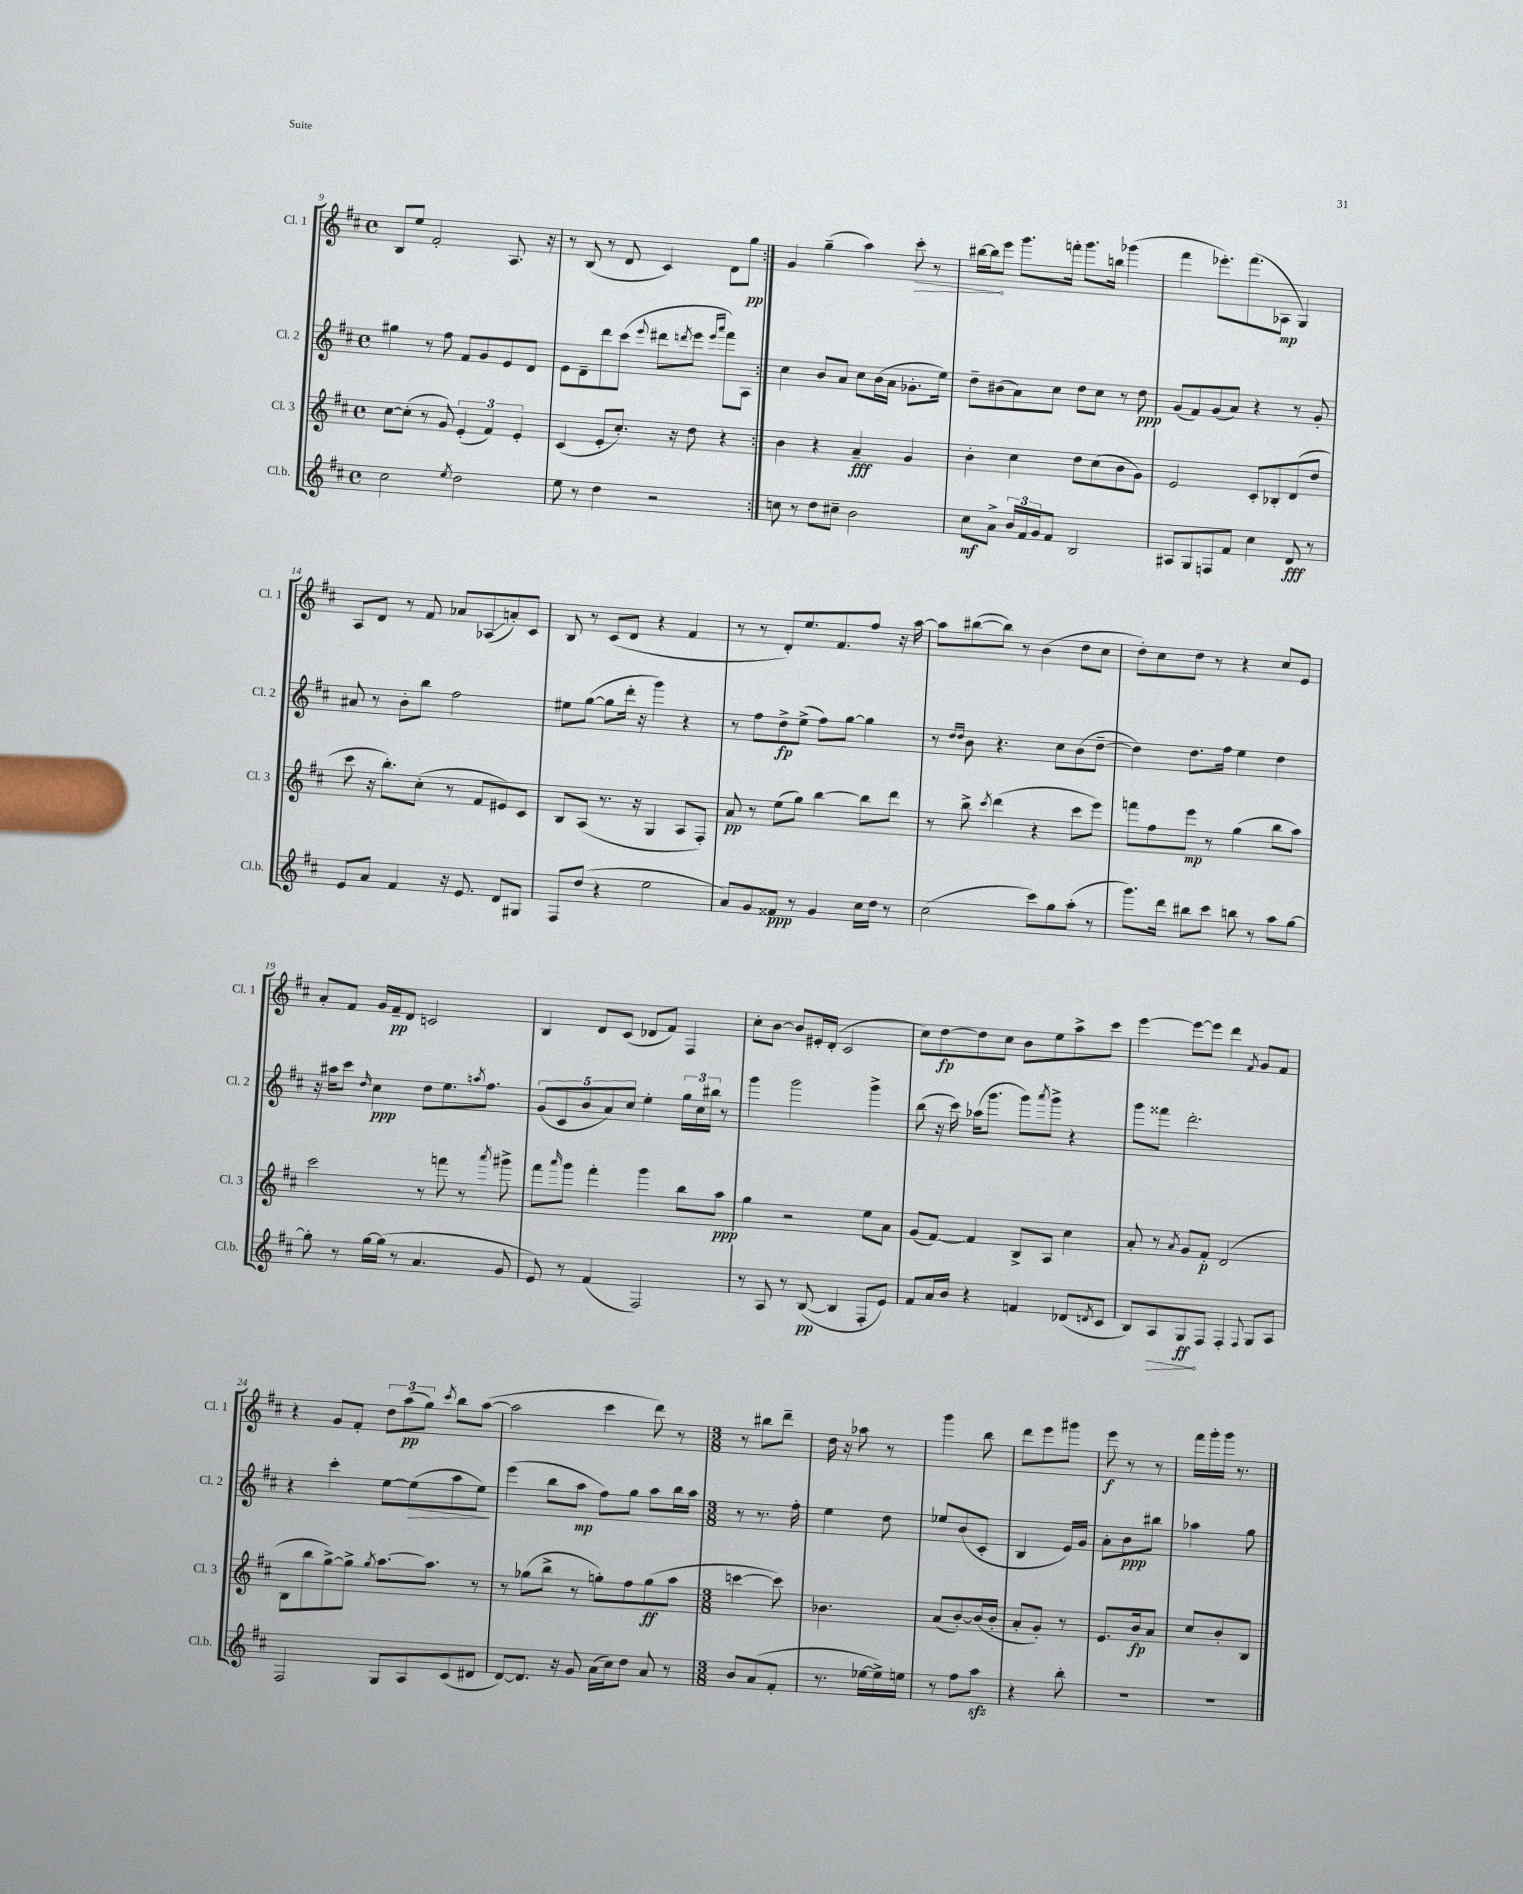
<<
\new StaffGroup <<
\new Staff = "s0" \with { instrumentName = "Cl. 1" shortInstrumentName = "Cl. 1" } {
    \clef treble \key d \major \defaultTimeSignature \time 4/4
    \repeat volta 2 { b8 e''8 fis'2-. a8. r16 |
    r8 b8( r8 d'8 cis'4) d'8 g''8\pp | }
    g'4 g''4--( a''4) \once \override Hairpin.circled-tip = ##t cis'''8-.\> r8 |
    bis''16~ bis''16\! e'''8 g'''8. f'''16-. g'''8. b''16 ges'''4( |
    fis'''4 ees'''8.-.) fis'''8.( aes8\mp g4) |
    a8 d'8 r8 fis'8 aes'8 aes8\glissando( a'8-.) cis'8 |
    b8 r8 cis'8( d'8 r4 fis'4 |
    r8 r8 d'8-.) e''8. fis'8. fis''8 r16 a''16~ |
    a''8 bis''8~( bis''8) r8 b'4( d''8 cis''8 |
    d''8-.) cis''8 d''8 r8 r4 cis''8 e'8 |
    a'8-. fis'8 g'16 fis'16--\pp d'8 c'2 |
    b4 d'8 cis'8( des'8 fis'8) fis4 |
    cis''8-. b'8~ b'8 eis'16-. d'16-.( cis'2 |
    cis''8) d''8~\fp d''8 cis''8 b'8 e''8 a''8-> cis'''8 |
    e'''4~ e'''8~ e'''8 d'''4 \acciaccatura { fis'8 } g'8 fis'8 |
    r4 g'8 fis'8-. \tuplet 3/2 { d''8 a''8\pp( g''8) } \acciaccatura { cis'''8 } b''8 a''8~( |
    a''2 cis'''4 d'''8) r8 |
    \numericTimeSignature \time 3/8 r8 bis''8 d'''8-- |
    d''16 r16 aes''8 r8 |
    g'''4 b''8 |
    d'''8 e'''8 gis'''8 |
    e'''8\f r8 r8 |
    fis'''16 g'''16-. g'''16 r8. \bar "|." |
}
\new Staff = "s1" \with { instrumentName = "Cl. 2" shortInstrumentName = "Cl. 2" } {
    \clef treble \key d \major \defaultTimeSignature \time 4/4
    \repeat volta 2 { gis''4 r8 fis''8 fis'8 g'8 e'8 d'8 |
    e'8 d'8-- d'''8 cis'''8( \appoggiatura { e'''8 } dis'''8 \acciaccatura { d'''8 } e'''8 \grace { e'''16 a'''16 } fis'''8) a8 | }
    cis''4 b'8 a'8 cis''8 b'16( a'16 ges'8.-. e''16) |
    d''8-- bis'8( a'8) cis''8 d''8 cis''8 r8 d''8\ppp |
    g'8( fis'8) g'8( a'8) r4 r8 g'8-. |
    ais'8 r8 b'8-. b''8 fis''2 |
    eis''8 g''8~( g''8 d'''16-. r16 g'''4) r4 |
    r8 fis''8 d''8->\fp e''8->( fis''8) g''8~ g''4 |
    r8 \grace { d''16 d''16 } b'8 r4. cis''8 b'8( d''8~-- |
    d''4) d''8. fis''16 e''4 d''4 |
    r16 ais''16 cis'''8 \grace { d''16 } cis''4\ppp d''8 e''8. \acciaccatura { a''8 } fis''8. |
    \tuplet 5/4 { g'8( cis'8 b'8 a'8) cis''8 } e''4-. \tuplet 3/2 { g''16 cis''16 bis''16 } r8 |
    g'''4 g'''2 g'''4-> |
    b''8( r16 cis'''16) aes''16( g'''8. g'''8) \acciaccatura { a'''8 } g'''8-> r4 |
    g'''8 fisis'''8 d'''2.-. |
    r4 cis'''4-. e''8~ e''8\>( a''8 e''8\!) |
    e'''4( b''8 a''8\mp fis''8) g''8 a''8 b''16 a''16 |
    \numericTimeSignature \time 3/8 r8 r8. fis''16-. |
    e''4 d''8 |
    ees''8 b'8( cis'8-. |
    b4 e'16) g'16 |
    a'8-. b'8\ppp bis''8 |
    aes''4 g''8 \bar "|." |
}
\new Staff = "s2" \with { instrumentName = "Cl. 3" shortInstrumentName = "Cl. 3" } {
    \clef treble \key d \major \defaultTimeSignature \time 4/4
    \repeat volta 2 { cis''8~ cis''8-.( r8 g'8) \tuplet 3/2 { e'4-.( fis'4) e'4-. } |
    cis'4( e'8-. cis''8.-.) r16 d''8 r4 | }
    b'4 r4 a'4--\fff g'4 |
    b'4-. cis''4 d''8 cis''8( b'8 g'8) |
    e'2 cis'8-. bes8-. d'8( d''8 |
    cis'''8 r16 b''8.-.) cis''8-.( r8 fis'8 eis'8) cis'8 |
    b8 a8( r8. r16 g4 a8 fis8-.) |
    a'8\pp r8 e''8( g''8) b''4~ b''8 d'''8 |
    r8 b''8-> \acciaccatura { cis'''8 } d'''4( r4 cis'''8 e'''8) |
    f'''8 fis''8 e'''8\mp r8 g''4( b''8 a''8) |
    cis'''2 r8 f'''8 r8 \acciaccatura { a'''8 } gis'''8-> |
    fis'''8 \grace { a'''16 } g'''8 fis'''4-. g'''4 b''8 a''8\ppp |
    g''4 r2 e''8 a'8 |
    g'8( fis'8~) fis'4 b8-> a8 cis''4 |
    a'8-. r8 \acciaccatura { a'8 } g'8 fis'8-.\p d'2( |
    b8 b''8 g''8~->) g''8-> \acciaccatura { g''8 } a''8.~ a''8. r8 |
    r8 ges''8( b''8-> r8 g''8-.) fis''8 g''8\ff( a''8 |
    \numericTimeSignature \time 3/8 c'''4~ c'''8) |
    bes'4. |
    a'8( b'8~-.) b'16( b'16-. |
    a'8-. g'8-.) r8 |
    e'8. b'16\fp a'8 |
    cis''8 b'8-. b8 \bar "|." |
}
\new Staff = "s3" \with { instrumentName = "Cl.b." shortInstrumentName = "Cl.b." } {
    \clef treble \key d \major \defaultTimeSignature \time 4/4
    \repeat volta 2 { cis''2 \acciaccatura { e''8 } d''2 |
    e''8 r8 d''4 r2 | }
    c''8 r8 d''8 cis''8-- b'2 |
    cis''8\mf a'8-> \tuplet 3/2 { b'16 fis'16 g'16 } fis'8 b2 |
    ais8 g8 f8 fis'8 cis''4 d'8\fff r8 |
    e'8 a'8 fis'4 r16 e'8. d'8 gis8 |
    fis8 d''8( r4 e''2 |
    a'8) g'8 fisis'8\ppp r8 g'4 cis''16 d''16 r8 |
    cis''2( cis'''8) g''8 a''8-.( r8 |
    g'''8.) d'''16 bis''8 cis'''8 b''8 r8 a''8 g''8~ |
    g''8-. r8 g''16~ g''16( r8 a'4. g'8 |
    e'8) r8 fis'4( fis2) |
    r8 a8 r8 b8~\pp( b4 fis8-. e'8) |
    fis'8 a'16 b'16 r4 f'4 des'8( \acciaccatura { d'8 } cis'8 |
    b8) \once \override Hairpin.circled-tip = ##t a8\> g8\ff\! fis8 fis4-. \appoggiatura { fis8 } g8 a8 |
    fis2 g8 a8 cis'8( dis'8 |
    d'8~) d'8. r16 g'8 a'16( cis''16) d''8 a'8 r8 |
    \numericTimeSignature \time 3/8 b'8 a'8( fis'8-. |
    r8. ees''16~ ees''16->) e''16 |
    r8 fis''8 a''8\sfz |
    r4 b''8-. |
    R4. |
    R4. \bar "|." |
}
>>
>>
\layout { \context { \Score currentBarNumber = #9 } }
